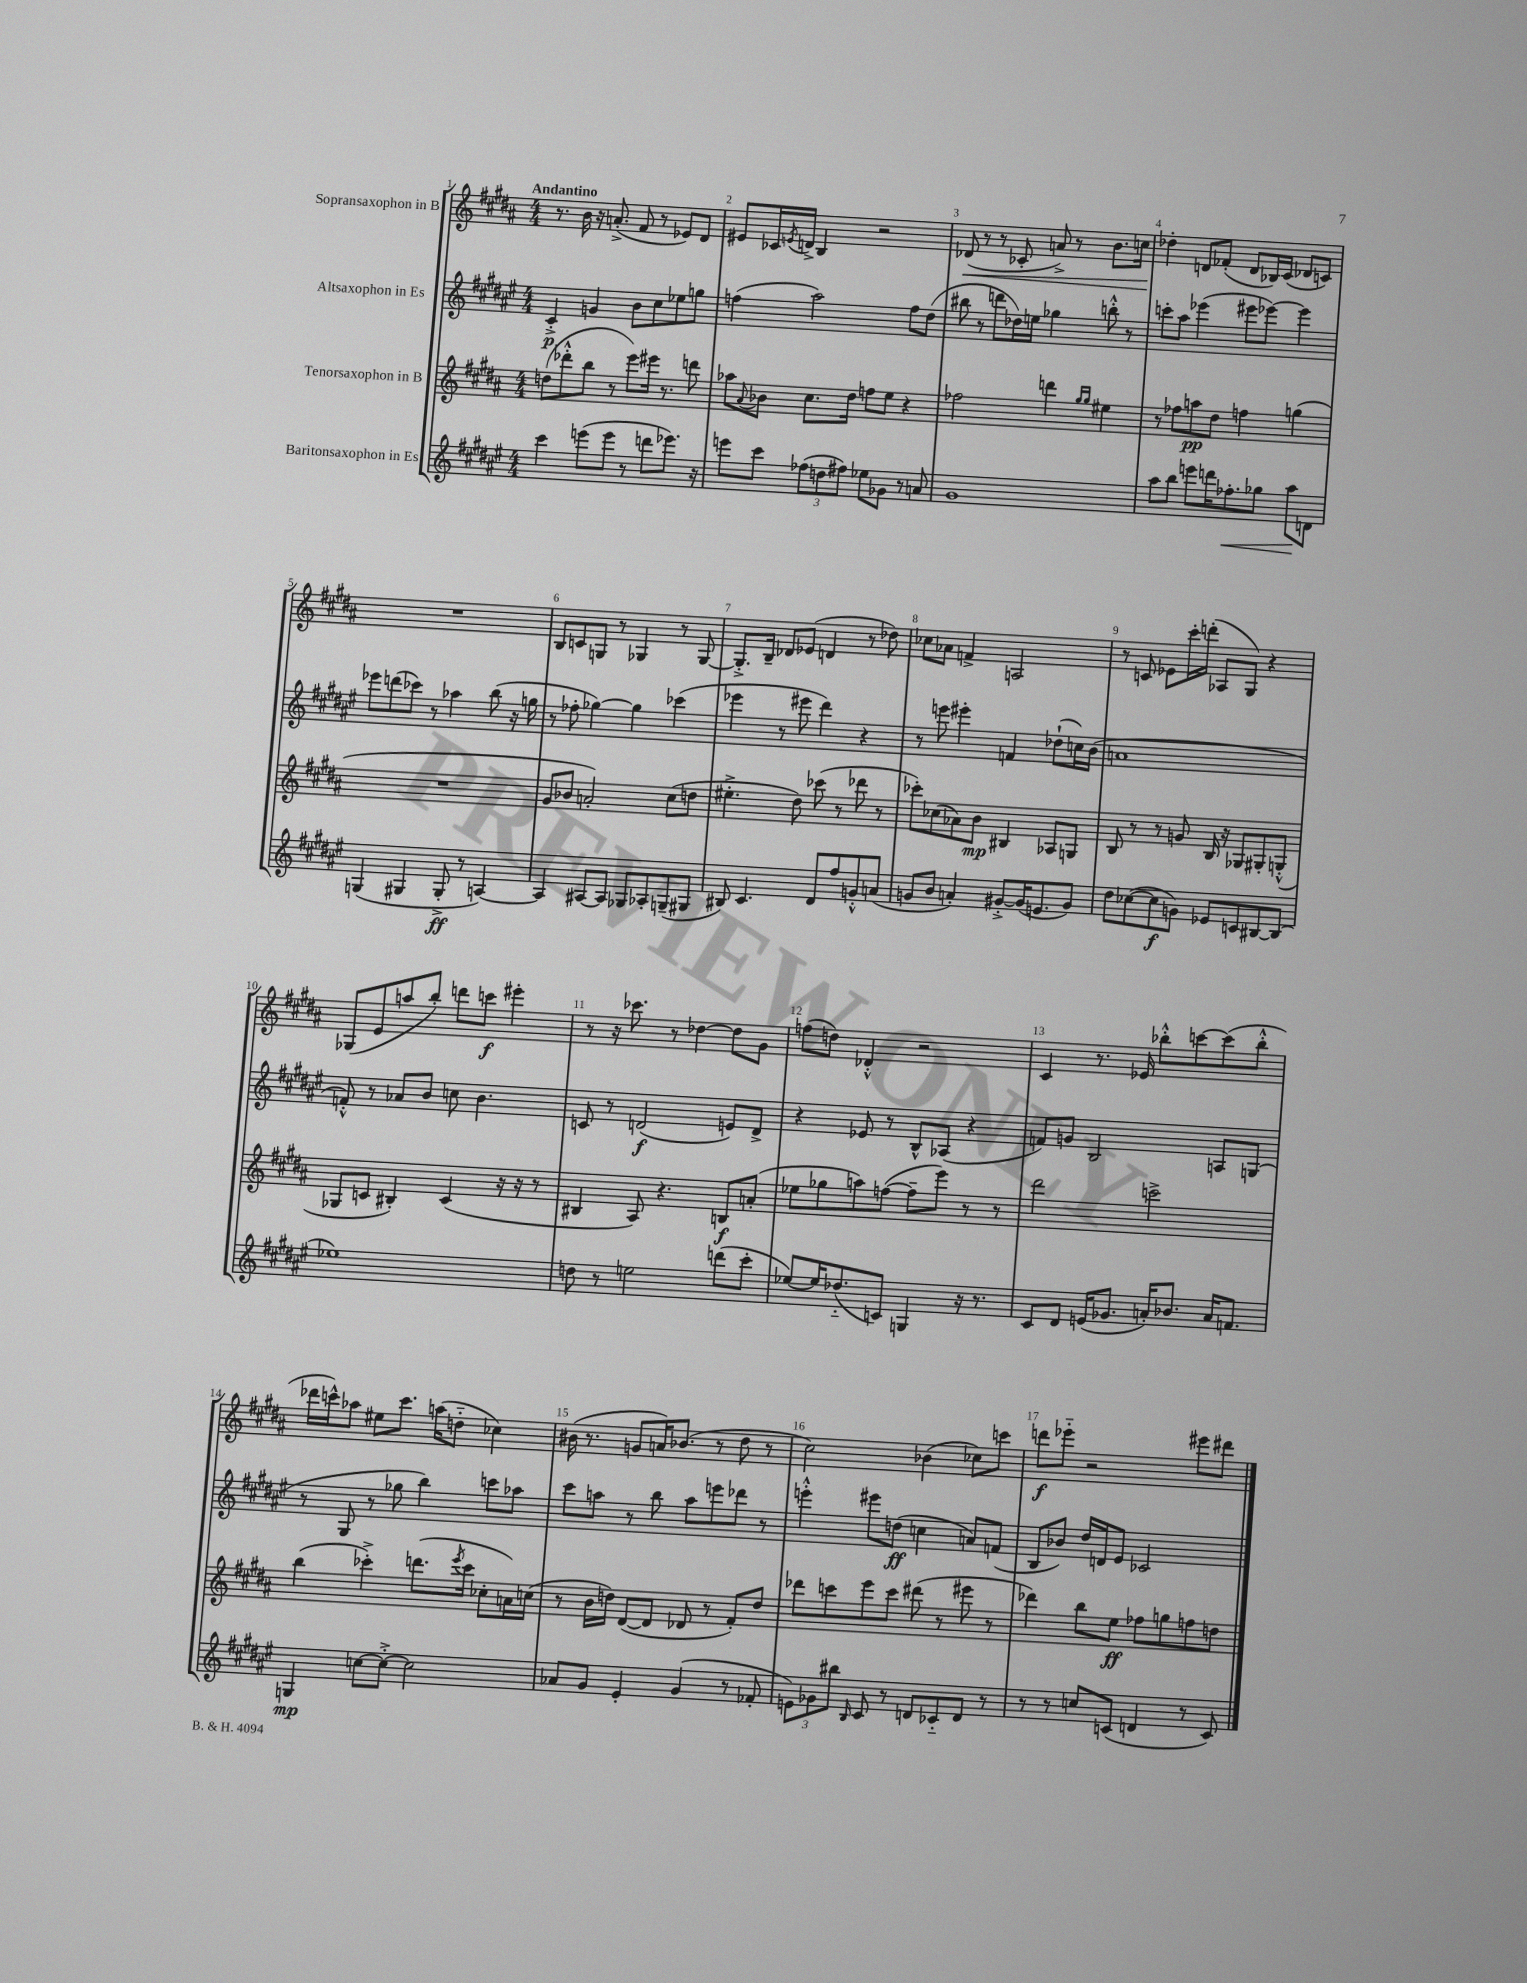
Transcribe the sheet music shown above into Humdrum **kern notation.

**kern	**dynam	**kern	**dynam	**kern	**dynam	**kern	**dynam
*part4	*part4	*part3	*part3	*part2	*part2	*part1	*part1
*staff4	*staff4	*staff3	*staff3	*staff2	*staff2	*staff1	*staff1
*I"Baritonsaxophon in Es	*	*I"Tenorsaxophon in B	*	*I"Altsaxophon in Es	*	*I"Sopransaxophon in B	*
*clefG2	*	*clefG2	*	*clefG2	*	*clefG2	*
*k[f#c#g#d#a#e#]	*	*k[f#c#g#d#a#]	*	*k[f#c#g#d#a#e#]	*	*k[f#c#g#d#a#]	*
*M4/4	*	*M4/4	*	*M4/4	*	*M4/4	*
=1	=1	=1	=1	=1	=1	=1	=1
!	!	!	!	!	!	!LO:TX:a:B:t=Andantino	!
4ccc#\	.	(8ddn\L	.	4c#'^/	p	8.r	.
.	.	8ddd-X'^^\	.	.	.	.	.
.	.	.	.	.	.	16b\	.
(8eeen\L	.	8bb\J	.	4gn/	.	16r	.
.	.	.	.	.	.	(8.an'^/	.
8eee\J	.	8r	.	.	.	.	.
8r	.	8eee\L)	.	8b\L	.	8f#/	.
8dddn\L	.	16eee#X\Jk	.	8cc#\	.	8r	.
.	.	8.r	.	.	.	.	.
8.eee-X\J)	.	.	.	8ee-X\	.	8e-X/L)	.
.	.	8dddn\	.	8ggn\J	.	8d#/J	.
16r	.	.	.	.	.	.	.
=2	=2	=2	=2	=2	=2	=2	=2
8eeen\L	.	8aa-X\L	.	(4ffn\	.	8e#X/L	.
.	.	8qqa#/	.	.	.	.	.
8ccc#\J	.	8b-X\J	.	.	.	16c-X/L	.
.	.	.	.	.	.	8qen/	.
.	.	.	.	.	.	16dn^/JJ	.
(12ff-X\L	.	8.cc#\L	.	2aa#\)	.	4B/	.
12ddn\	.	.	.	.	.	.	.
12ff#X\J)	.	.	.	.	.	.	.
.	.	16dd#\Jk	.	.	.	.	.
8ee-X\L	.	8ffn\L	.	.	.	2r	.
8g-X\J	.	8ee\J	.	.	.	.	.
8r	.	4r	.	8ff\L	.	.	.
8an/	.	.	.	(8dd#\J	.	.	.
=3	=3	=3	=3	=3	=3	=3	=3
!	!	!	!	!	!	!	!LO:HP:b
1g#	.	2ff-X\	.	8bb#X\	.	(8d-X/	<
.	.	.	.	8r	.	8r	.
.	.	.	.	8dddn\L	.	8r	.
.	.	.	.	16dd-X\L)	.	8c-X'/	.
.	.	.	.	16een\JJ	.	.	.
.	.	4dddn\	.	4gg-X\	.	8an^/)	.
.	.	.	.	.	.	8r	.
.	.	16qqgg#/LL	.	.	.	.	.
.	.	16qqgg#/JJ	.	.	.	.	.
.	.	4ee#X\	.	8bbn'^^\	.	8.b\L	.
.	.	.	.	8r	.	.	.
.	.	.	.	.	.	16ccn\Jk	.
.	.	.	.	.	.	.	[
=4	=4	=4	=4	=4	=4	=4	=4
8aa#\L	.	8r	.	8cccn'\L	.	4dd-X'\	.
8bb\J	.	8ff-X\L	.	8aa#\J	.	.	.
8eeen\L	.	8aan\	pp	(4eee-X\	.	8dn/L	.
16dddn\K	.	8dd#\J	.	.	.	(8f-X'/J	.
!	!LO:HP:b	!	!	!	!	!	!
8.ff-X'\	<	.	.	.	.	.	.
.	.	4ffn\	.	8eee#X\L	.	8d/L	.
8gg-X\J	.	.	.	[8eee-X\J)	.	16B-X/L)	.
.	.	.	.	.	.	(16c#/JJ	.
8aa#\L	.	(4ggn\	.	4eee-\]	.	8d-X/L	.
8dn\J	[	.	.	.	.	8cn/J)	.
!!LO:LB:g=z
=5	=5	=5	=5	=5	=5	=5	=5
(4Gn/	.	1r	.	8eee-X\L	.	1r	.
.	.	.	.	(8dddn\	.	.	.
4G#X/	.	.	.	8ccc-X\J)	.	.	.
.	.	.	.	8r	.	.	.
8G#'^/	ff	.	.	4aa-X\	.	.	.
8r	.	.	.	.	.	.	.
[4An/)	.	.	.	(8bb\	.	.	.
.	.	.	.	16r	.	.	.
.	.	.	.	16ggn\	.	.	.
=6	=6	=6	=6	=6	=6	=6	=6
4A/]	.	8g#/L	.	8r	.	8B/L	.
.	.	8b-X/J	.	8ff-X'\	.	8cn/	.
[8A#X/L	.	2an'/)	.	[4gg-X\)	.	8Gn/J	.
8A#/J]	.	.	.	.	.	8r	.
8G-X/L	.	.	.	4gg-\]	.	4G-X/	.
8A-X'/	.	.	.	.	.	.	.
(8Gn~/	.	(8cc#\L	.	(4ccc-X\	.	8r	.
8G#X/J	.	8ddn\J	.	.	.	[8G-/	.
=7	=7	=7	=7	=7	=7	=7	=7
8B#X/)	.	4.ee#X'^\	.	4eee-X\	.	8.G-'^/L]	.
4.c#/	.	.	.	.	.	.	.
.	.	.	.	.	.	16B~/Jk	.
.	.	.	.	8r	.	8d-X/L	.
.	.	8dd#\)	.	8eee#X\	.	(8e-X/J	.
8d#/L	.	(8ccc-X\	.	4ddd#\)	.	4dn/	.
8ff#/	.	8r	.	.	.	.	.
8gn'^^/	.	8ddd-X\	.	4r	.	8r	.
(8an/J	.	8r	.	.	.	8dd-X\)	.
=8	=8	=8	=8	=8	=8	=8	=8
8gn/L	.	8ccc-X'\L)	.	8r	.	8cc-X\L	.
8b/J	.	(8cc-X\	.	8eeen\	.	8a-X\J	.
4an'/)	.	8a-X\)	.	4eee#X'\	.	4fn^/	.
.	.	8b\J	mp	.	.	.	.
[8g#X'^/L	.	4B#X/	.	4fn/	.	2An/	.
(16g#/K]	.	.	.	.	.	.	.
8.en/	.	.	.	.	.	.	.
.	.	8A-X/L	.	(8dd-X`\L	.	.	.
8g#/J)	.	8Gn/J	.	16ccn\L)	.	.	.
.	.	.	.	(16b\JJ	.	.	.
=9	=9	=9	=9	=9	=9	=9	=9
8dd#\L	.	8B/	.	1an	.	8r	.
([8cc-X\	.	8r	.	.	.	8cn/	.
8cc-\]	f	8r	.	.	.	8e-X\L	.
8gn\J)	.	8gn/	.	.	.	16ccc#'\L	.
.	.	.	.	.	.	(16dddn'\JJ	.
8e-X/L	.	16B/	.	.	.	8A-X/L	.
.	.	16r	.	.	.	.	.
8cn/	.	8G-X/L	.	.	.	8G#/J)	.
[8B#X/	.	8G#X'/	.	.	.	4r	.
(8B#/J]	.	(8Gn'^^/J	.	.	.	.	.
!!LO:LB:g=z
=10	=10	=10	=10	=10	=10	=10	=10
1ee-X)	.	8G-X/L	.	8fn'^^/)	.	(8G-X/L	.
.	.	8cn/J	.	8r	.	8e/	.
.	.	4B#X'/)	.	8a-X/L	.	8aan/	.
.	.	.	.	8b/J	.	8bb'/J)	.
.	.	(4c/	.	8ccn\	.	8dddn\L	.
.	.	.	.	4.b\	.	8cccn\J	f
.	.	16r	.	.	.	4eee#X'\	.
.	.	16r	.	.	.	.	.
.	.	8r	.	.	.	.	.
=11	=11	=11	=11	=11	=11	=11	=11
8ddn\	.	4B#X/	.	8cn/	.	8r	.
8r	.	.	.	8r	.	16r	.
.	.	.	.	.	.	8.ccc-X\	.
2een\	.	8A#/)	.	(2dn/	f	.	.
.	.	4.r	.	.	.	8r	.
.	.	.	.	.	.	[4dd-X\	.
(8dddn\L	.	8Bn/L	f	8en/L)	.	8dd-\L]	.
8ccc#'\J	.	(8an'/J	.	8d^/J	.	8g#\J	.
=12	=12	=12	=12	=12	=12	=12	=12
[8ee-X/L)	.	8ee-X\L	.	4r	.	(8ffn\L	.
16ee-/K]	.	8gg-X\	.	.	.	8ddn\J)	.
(8.dd-X/	.	.	.	.	.	.	.
.	.	8aan\)	.	8e-X/	.	4d-X'^^/	.
8cn/J)	.	([8ffn\J	.	8r	.	.	.
4Gn/	.	8ff~\L]	.	8B^^/L	.	2r	.
.	.	8eee\J)	.	(8A-X/J	.	.	.
16r	.	8r	.	4r	.	.	.
8.r	.	.	.	.	.	.	.
.	.	8r	.	.	.	.	.
=13	=13	=13	=13	=13	=13	=13	=13
8c#/L	.	2ddd#\	.	8fn/L)	.	4c#/	.
8d#/J	.	.	.	8gn/J	.	.	.
(16en/KL	.	.	.	2B/	.	8.r	.
8.g-X/J	.	.	.	.	.	.	.
.	.	.	.	.	.	16e-X/	.
16an'/KL)	.	2cccn^\	.	.	.	8bb-X'^^\L	.
8.b-X/J	.	.	.	.	.	.	.
.	.	.	.	.	.	[8cccn\	.
16a/KL	.	.	.	8An/L	.	(8ccc\]	.
8.fn/J	.	.	.	.	.	.	.
.	.	.	.	(8Gn/J	.	8bb-'^^\J	.
!!LO:LB:g=z
=14	=14	=14	=14	=14	=14	=14	=14
4Gn/	mp	(4bb\	.	8r	.	16ddd-X\LL	.
.	.	.	.	.	.	16cccn^^\J)	.
.	.	.	.	8G#/	.	8aa-X\J	.
[8ccn\L	.	4ccc-X'^\)	.	8r	.	8ee#X\L	.
8cc'^\J_	.	.	.	8gg-X\	.	8.ccc\J	.
2cc\]	.	(8.dddn\L	.	4bb\)	.	.	.
.	.	.	.	.	.	(16aan\KL	.
.	.	.	.	.	.	8ddn\J	.
.	.	8qeee/	.	.	.	.	.
.	.	16ccc-\Jk	.	.	.	.	.
.	.	8cc-X'\L	.	8cccn\L	.	4cc-X\)	.
.	.	16an\L)	.	8aa-X\J	.	.	.
.	.	(16ccn\JJ	.	.	.	.	.
=15	=15	=15	=15	=15	=15	=15	=15
8a-X/L	.	8r	.	8ccc#\L	.	(16b#X\	.
.	.	.	.	.	.	8.r	.
8g#/J	.	16b\LL	.	8aan\J	.	.	.
.	.	16ddn\JJ)	.	.	.	.	.
4e#'/	.	([8d#/L	.	8r	.	8gn/L	.
.	.	8d#/J]	.	8bb\	.	16an/K)	.
.	.	.	.	.	.	(8.b-X/J	.
(4g#/	.	8d-X/	.	8aa\L	.	.	.
.	.	8r	.	8eeen\	.	8r	.
8r	.	8f#'/L)	.	8ddd-X\J	.	8dd#\	.
8f-X'/	.	8dd/J	.	8r	.	8r	.
=16	=16	=16	=16	=16	=16	=16	=16
12en\L)	.	8ddd-X\L	.	4eeen'^^\	.	2cc#\)	.
12g-X\	.	.	.	.	.	.	.
.	.	8cccn\	.	.	.	.	.
12bb#X\J	.	.	.	.	.	.	.
16qqB/	.	.	.	.	.	.	.
8c#/	.	8eee\	.	8eee#X\L	.	.	.
8r	.	8ccc\J	.	(8ddn\J	ff	.	.
8dn/L	.	(8ddd#X\	.	4ccn\	.	(4b-X\	.
8c-X/	.	8r	.	.	.	.	.
8d/J	.	8eee#X\	.	8an/L)	.	8cc-X\L)	.
8r	.	8r	.	(8fn/J	.	8cccn\J	.
=17	=17	=17	=17	=17	=17	=17	=17
8r	.	4ddd-X\)	.	8B/L	.	8dddn\L	f
8r	.	.	.	8b-X/J)	.	8eee-X\J	.
8ccn/L	.	8bb\L	.	16dd#/LL	.	2r	.
.	.	.	.	16dn/J	.	.	.
(8cn/J	.	8ee\J	ff	8e#/J	.	.	.
4dn/	.	8ff-X\L	.	2c-X/	.	.	.
.	.	8ggn\	.	.	.	.	.
8r	.	8ffn\	.	.	.	8eee#X\L	.
8c/)	.	8ddn\J	.	.	.	8ddd#X\J	.
==	==	==	==	==	==	==	==
*-	*-	*-	*-	*-	*-	*-	*-
